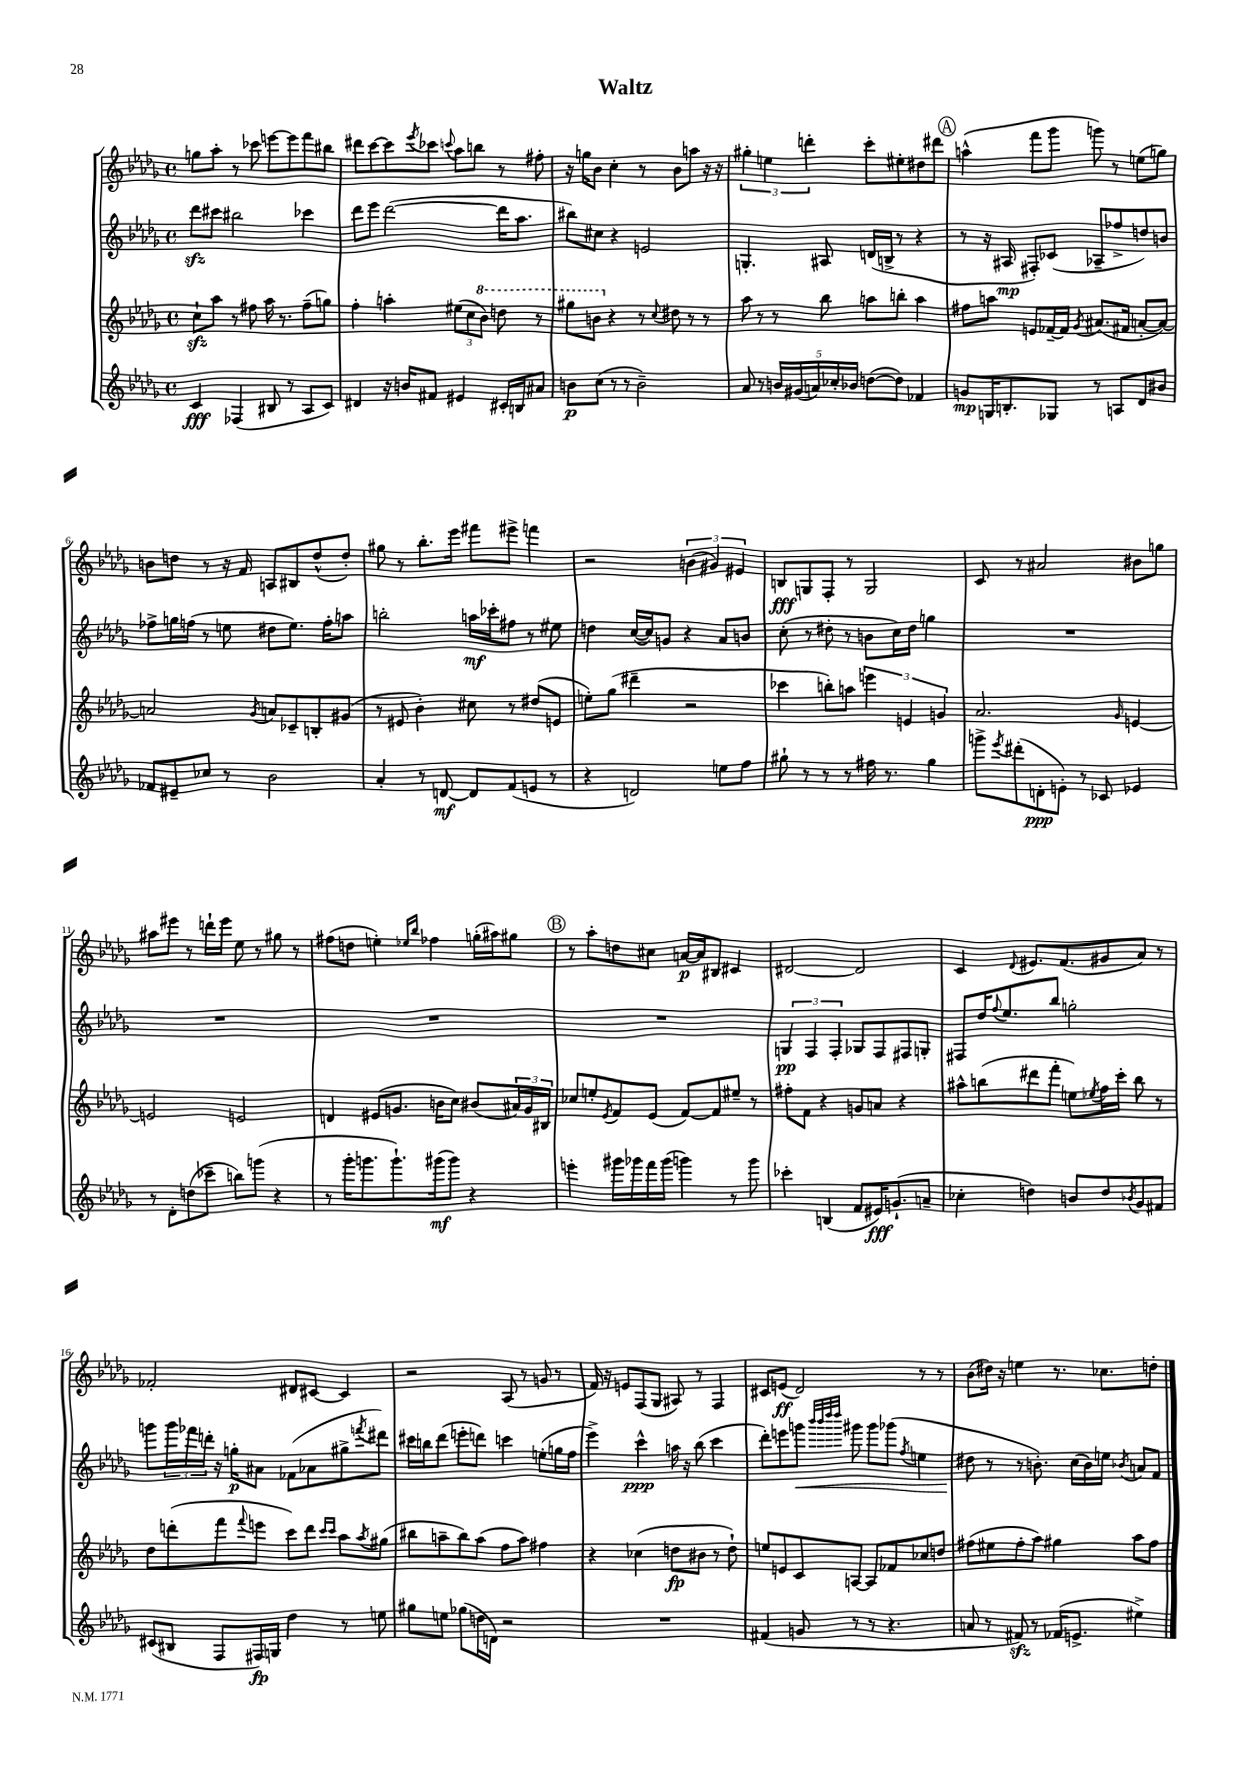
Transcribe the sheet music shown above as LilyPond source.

\header { title = "Waltz" }
<<
\new StaffGroup <<
\new Staff = "s0" {
    \clef treble \key des \major \defaultTimeSignature \time 4/4
    g''8 aes''8-. r8 ces'''8 e'''8~ e'''8 f'''8 bis''8 |
    dis'''8 c'''8~ c'''8 \acciaccatura { ees'''8 } ces'''8 \appoggiatura { c'''8 } aes''8 b''8 r8 fis''8-. |
    r16 g''16 bes'8 c''4-. r8 bes'8 a''8 r16 r16 |
    \tuplet 3/2 { gis''4-. e''4 d'''4-. } c'''8-. eis''8-. dis''8 dis'''8 |
    \mark \markup { \circle "A" } a''4-^( f'''8 ges'''8 g'''8) r8 e''8( g''8) |
    b'8 d''8 r8 r16 f'16 a8 bis8 d''8-^( d''8-.) |
    gis''8 r8 bes''8.-. ees'''16 fis'''8 eis'''8-> f'''4 |
    r2 \tuplet 3/2 { b'4( gis'4) eis'4 } |
    b8\fff g8 f8-. r8 g2 |
    c'8 r8 ais'2 bis'8 g''8 |
    ais''8 eis'''8 r8 d'''16-! eis'''16 ees''8 r8 gis''8 r8 |
    fis''8( d''8 e''4-.) \grace { ees''16 bes''16 } fes''4 g''16-.( ais''16) gis''8 |
    \mark \markup { \circle "B" } r8 aes''8-. d''8 cis''8 a'16~\p a'16 bis8 cis'4 |
    dis'2~ dis'2 |
    c'4 \appoggiatura { des'8 } eis'8. f'8.( gis'8 aes'8) r8 |
    fes'2-. dis'8 cis'8~ cis'4 |
    r2 aes8( r8 g'8 r8 |
    f'16) r16 e'8 f8( ges8 ais8) r8 f4 |
    cis'8 e'8\ff( des'2) r8 r8 |
    bes'8( dis''16) r16 e''4 r8. ces''8. d''8-. \bar "|." |
}
\new Staff = "s1" {
    \clef treble \key des \major \defaultTimeSignature \time 4/4
    des'''8\sfz cis'''8 bis''2 ces'''4 |
    des'''8 ees'''8 des'''2~( des'''16 aes''8. |
    bis''8) cis''8 r4 e'2 |
    g4.-. ais8 d'16( b16-> r8 r4 |
    \mark \markup { \circle "A" } r8 r16 ais16\mp fis8-.) ces'8( aes8-- fes''8-> d''8) b'8 |
    fes''8-> g''16 f''16( r8 e''8 dis''8 e''8.) f''16-. a''8 |
    b''2-. a''16\mf ces'''16-. fis''8 r8 eis''8 |
    d''4 c''16~( c''16) g'8 r4 aes'8 b'8 |
    c''8-.( r8 dis''8-. r8 b'8 c''16) dis''16 g''4 |
    R1 |
    R1 |
    R1 |
    \mark \markup { \circle "B" } R1 |
    \tuplet 3/2 { g4\pp f4 f4-. } ges8 f8 fis8 g8-. |
    fis8 des''16 \appoggiatura { f''8 } ees''8. bes''8 g''2-. |
    g'''8 \tuplet 3/2 { g'''16 fes'''16 d'''16-. } r16 g''16-.\p ais'8 fes'8( aes'8 gis''8-> \acciaccatura { f'''8 } dis'''8) |
    cis'''16 b''16 des'''8( e'''8-. d'''8) c'''4 e''8-.( g''16 f''16 |
    ees'''4->) c'''4-^\ppp a''16 r16 bes''8( c'''4 |
    des'''8-.) e'''8 g'''8\< \grace { bes'''32 bes'''32 des''''32 des''''32 } gis'''8 gis'''8 ges'''8( \acciaccatura { f''8 } e''4 |
    dis''8\! r8 r8 b'8.-.) c''16( b'16) e''16 \acciaccatura { bes'8 } a'8 f'8 \bar "|." |
}
\new Staff = "s2" {
    \clef treble \key des \major \defaultTimeSignature \time 4/4
    c''8-!\sfz aes''8 r8 fis''8 aes''16 r8. fis''8--( g''8) |
    f''4-. a''4-. \tuplet 3/2 { eis''8( c''8 \ottava #1 bes''8) } d'''8 r8 |
    gis'''8 b''8 \ottava #0 r4 r8 \appoggiatura { c''8 } dis''8 r8 r8 |
    aes''8 r8 r8 bes''8 a''8 b''8-. a''4 |
    \mark \markup { \circle "A" } fis''8 a''8 e'8 fes'16~-- fes'16 \acciaccatura { ges'8 } ais'8.( fis'16 a'8~-. a'8~) |
    a'2 \acciaccatura { ges'8 } a'8 ces'8-- b8-. gis'8( |
    r8 eis'8 bes'4-.) cis''8 r8 dis''8( e'8 |
    e''8-.) ges''8( dis'''4-- r2 |
    ces'''4 b''8-.) a''8 \tuplet 3/2 { e'''4 e'4 g'4 } |
    aes'2. \grace { ges'16 } e'4~ |
    e'2 e'2 |
    d'4 eis'8( g'8. b'16 c''8) bis'8( \tuplet 3/2 { ais'16) g'16 bis16 } |
    \mark \markup { \circle "B" } ces''8 e''8-. \acciaccatura { ees'8 } f'8 ees'8( f'8~) f'8 eis''8-- r8 |
    fis''8-. f'8 r4 g'8 a'8 r4 |
    ais''8-^ b''8( dis'''8 f'''8-. e''8) \acciaccatura { ees''8 } f''16 c'''16-. b''8 r8 |
    des''8 d'''8-.( f'''8 \appoggiatura { f'''8 } e'''8 c'''8) d'''8 \grace { c'''16 c'''16 } aes''8 \acciaccatura { aes''8 } gis''8( |
    bis''8 a''8-- bis''8) a''8( f''8 a''8) fis''4 |
    r4 ces''4( d''8\fp bis'8 r8 d''8-!) |
    e''8 e'8 c'8 a8~ a8 fes'8 ces''8 d''8 |
    fis''8( eis''8 fis''8-. aes''8) gis''4 aes''8 fis''8 \bar "|." |
}
\new Staff = "s3" {
    \clef treble \key des \major \defaultTimeSignature \time 4/4
    c'4\fff fes4( bis8 r8 aes8 c'8) |
    dis'4 r16 b'16 fis'8 eis'4 cis'16-. b16 ais'8 |
    b'8\p c''8( r8 r8 b'2--) |
    aes'8 r8 \tuplet 5/4 { b'16 gis'16( a'16) ces''16-. bes'16 } d''8~( d''8) fes'4 |
    \mark \markup { \circle "A" } g'8\mp g16 b8.-. ges8 r8 a8 des'8 bis'8 |
    fes'8 eis'8-- ces''8 r8 bes'2 |
    aes'4-. r8 d'8~\mf d'8 f'8( e'8 r8 |
    r4 d'2) e''8 f''8 |
    gis''8-! r8 r8 r8 fis''16 r8. gis''4 |
    g'''8-> \acciaccatura { ees'''8 } dis'''8-.( d'8-.\ppp e'8-.) r8 ces'8 ees'4 |
    r8 des'8-. d''8( ces'''8-- b''8) g'''8( r4 |
    r8 ges'''16-. g'''8. g'''8.-!) gis'''16\mf( gis'''8) r4 |
    \mark \markup { \circle "B" } e'''4-. gis'''16 ges'''16 f'''16 ges'''16( g'''4) r8 g'''8 |
    ces'''4-. b4( f'8 eis'16\fff) g'8.-!( a'8-- |
    ces''4-. d''4) b'8 d''8 \acciaccatura { bes'8 } ges'8 fis'8 |
    cis'8( bis8 f8 fis16\fp) g16 des''4 r8 e''8 |
    gis''8 e''8 ges''8( d''16 d'16) r2 |
    R1 |
    fis'4( g'8 r8 r8 r4. |
    a'8 r8 fis'8\sfz) r8 fes'16( e'8.-> eis''4->) \bar "|." |
}
>>
>>
